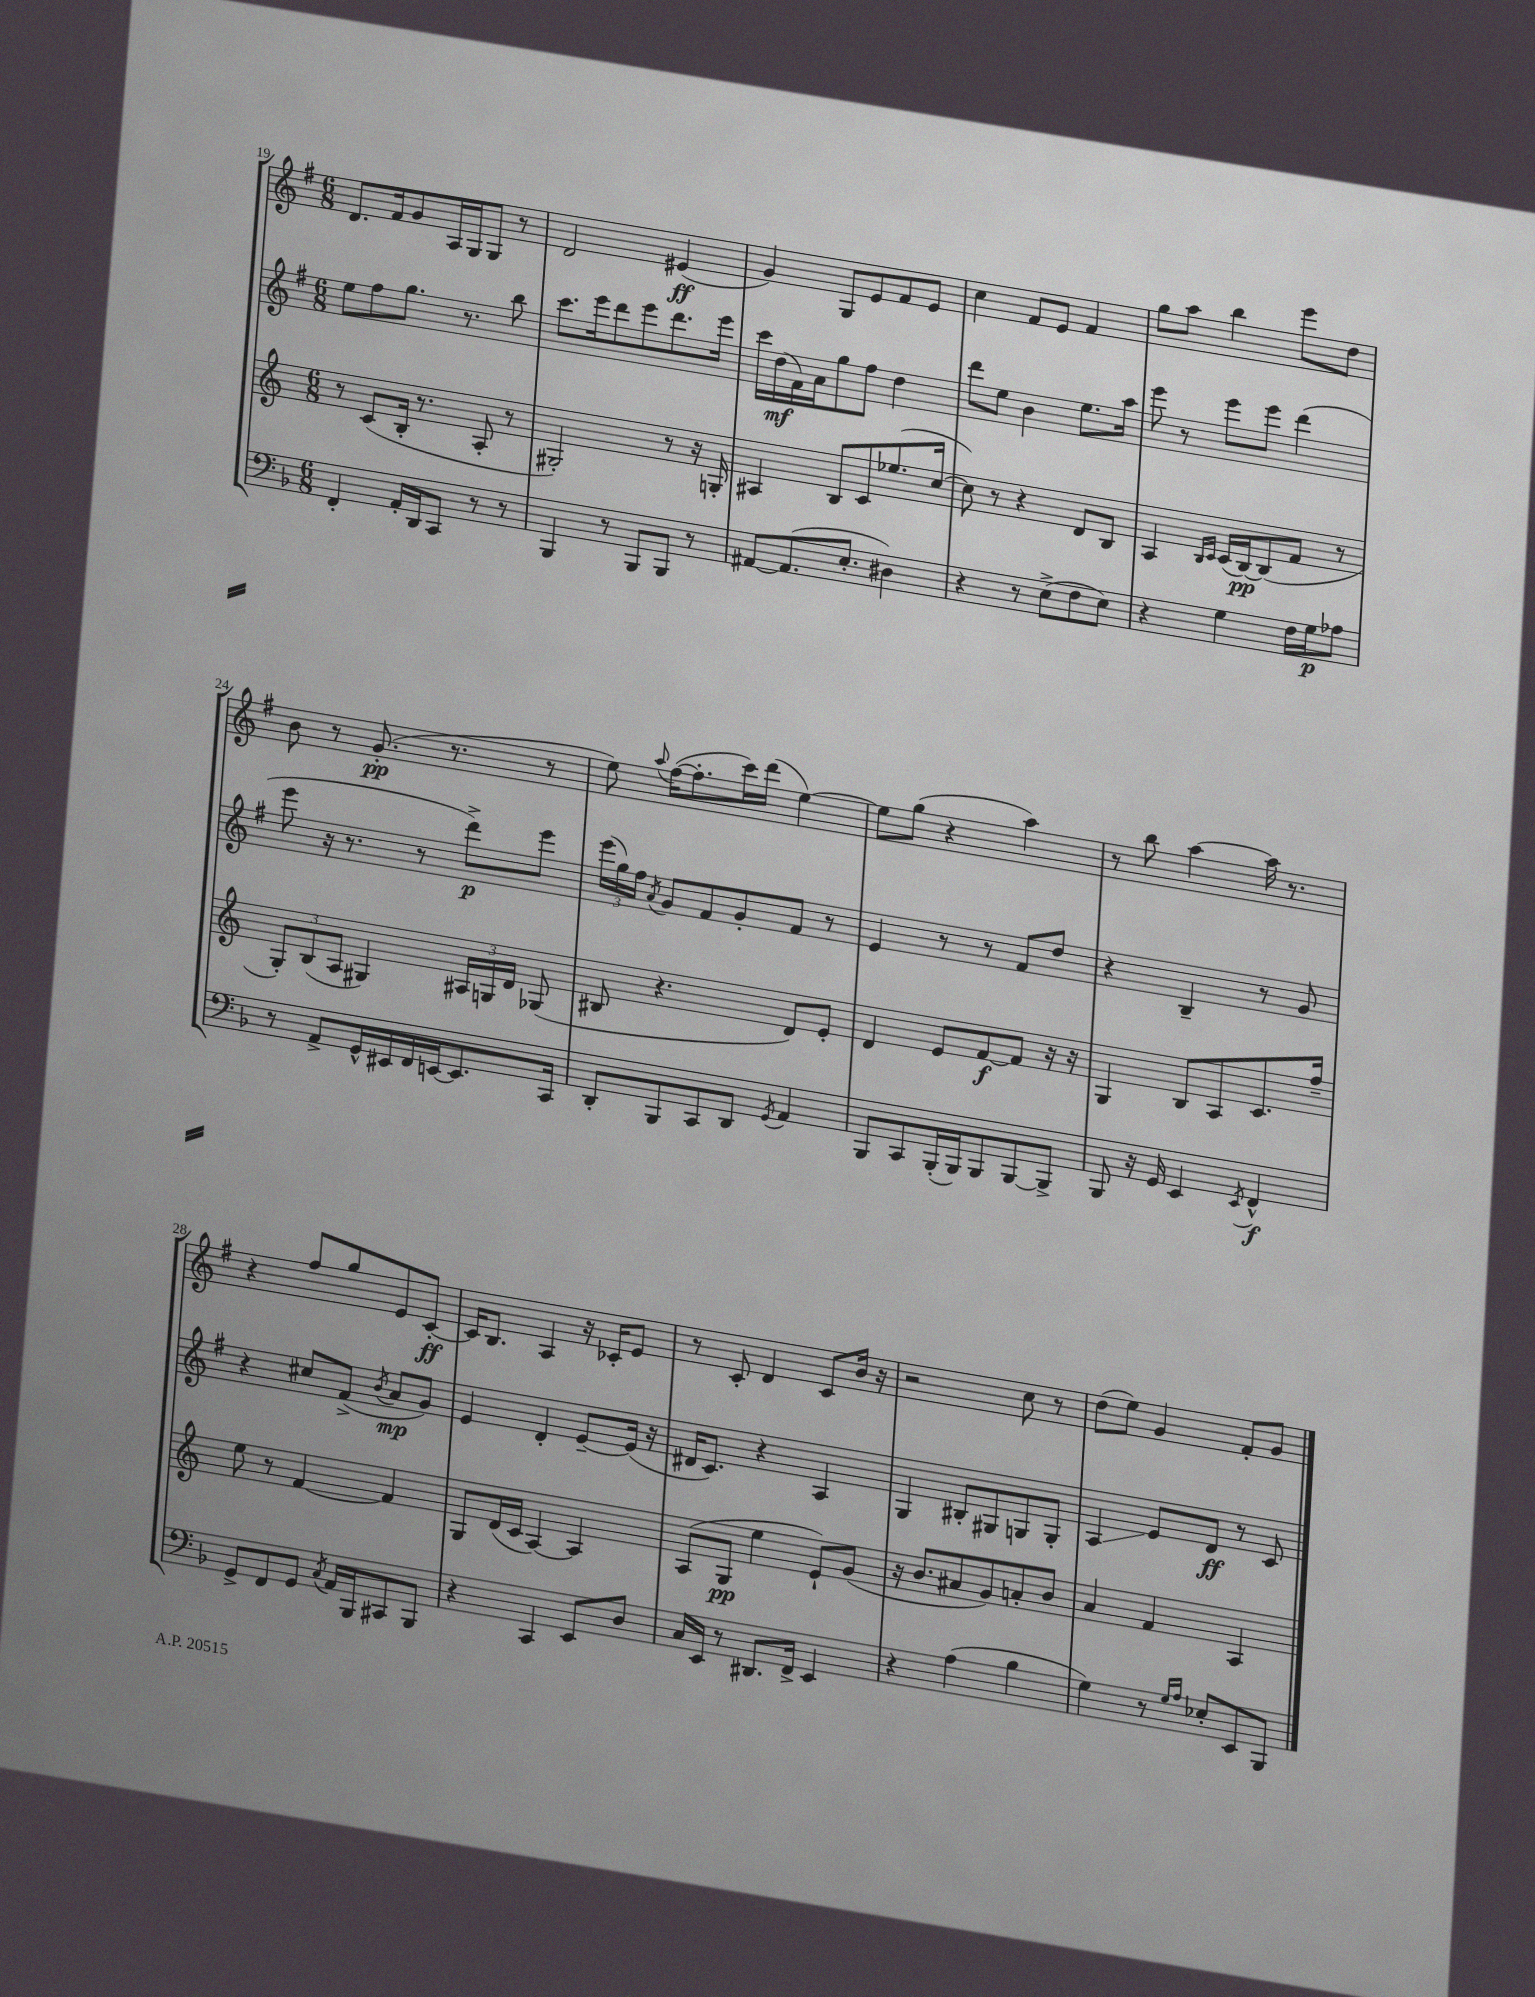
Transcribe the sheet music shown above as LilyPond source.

<<
\new StaffGroup <<
\new Staff = "s0" {
    \clef treble \key g \major \numericTimeSignature \time 6/8
    \autoBeamOff d'8.[ fis'16 g'8 a16 g16 g8] r8 |
    d'2 eis'4\ff( |
    g'4) g8[ e'8 fis'8 e'8] |
    c''4 fis'8[ e'8] fis'4 |
    g''8[ a''8] b''4 e'''8[ d''8] |
    b'8 r8 g'8.-.\pp( r8. r8 |
    e''8) \appoggiatura { a''8 } fis''16[~( fis''8.-. c'''16) d'''16]( e''4~) |
    e''8[ g''8]( r4 a''4) |
    r8 b''8 a''4~ a''16 r8. |
    r4 fis''8[ g''8 e'8 c'8]~-.\ff |
    c'16[ b8.] a4 r16 ces'16[-. e'8] |
    r8 c'8-. d'4 c'8[ b'16] r16 |
    r2 c''8 r8 |
    d''8[( e''8]) g'4 fis'8[-. g'8] \bar "|." |
}
\new Staff = "s1" {
    \clef treble \key g \major \numericTimeSignature \time 6/8
    \autoBeamOff e''8[ fis''8 g''8.] r8. b''8 |
    c'''8.[ e'''16 d'''8 e'''8 d'''8. e'''16] |
    c'''16[ d''16\mf( fis'16) a'16 g''8 fis''8] d''4 |
    d'''8[ e''8] b'4 e''8.[ a''16] |
    e'''8 r8 e'''8[ e'''8] d'''4( |
    e'''8 r16 r8. r8 d'''8[->\p) e'''8] |
    \tuplet 3/2 { e'''16[( g''16) fis''16] } \acciaccatura { a'8 } g'8[ fis'8 g'8-. fis'8] r8 |
    e'4 r8 r8 fis'8[ d''8] |
    r4 b4-- r8 g'8 |
    r4 cis''8[ fis'8]->( \acciaccatura { b'8 } a'8[\mp g'8]) |
    e'4 d'4-. e'8[~-- e'16]( r16 |
    dis'16[ c'8.]) r4 a4 |
    g4 bis8[-. gis8 g8 g8]-. |
    a4\glissando e'8[ d'8]\ff r8 c'8 \bar "|." |
}
\new Staff = "s2" {
    \clef treble \key c \major \numericTimeSignature \time 6/8
    \autoBeamOff r8 c'8[( b16]-. r8. a8-. r8 |
    gis2-.) r8 r16 g16-. |
    ais4 b8[ c'8 ees''8.( c''16]~ |
    c''8) r8 r4 d'8[ b8] |
    a4 \grace { b16[ c'16] } c'16[( b16~\pp) b8( f'8] r8 |
    \tuplet 3/2 { g8[-.) b8( a8] } gis4) \tuplet 3/2 { ais16[ g16 d'16] } ges8( |
    bis8 r4. d'8[) e'8]-. |
    d'4 e'8[ f'8~\f f'8] r16 r16 |
    g4 b8[ a8 c'8. f''16]-- |
    e''8 r8 f'4~ f'4 |
    g8[ d'16( c'16] a4~) a4 |
    a8[( g8]\pp e''4 e'8[-!) g'8]( |
    r16 b'8.[ ais'8 g'8) a'8-. b'8] |
    a'4 f'4 a4 \bar "|." |
}
\new Staff = "s3" {
    \clef bass \key f \major \numericTimeSignature \time 6/8
    \autoBeamOff f,4-. a,16[-. d,16 c,8] r8 r8 |
    bes,,4 r8 bes,,8[ bes,,8] r8 |
    ais,8[~ ais,8.( e8.]-. dis4) |
    r4 r8 e8[->( f8 e8]) |
    r4 g4 f16[ g16\p aes8] |
    r8 a,8[-> g,16-^ eis,16 f,16 e,16~ e,8. c,16] |
    d,8[-. bes,,8 c,8 d,8] \acciaccatura { g,8 } a,4 |
    bes,,8[ c,8 bes,,16-.( bes,,16) bes,,8 bes,,8~ bes,,8]-> |
    bes,,8 r16 g,16 e,4 \acciaccatura { e,8 } f,4-^\f |
    g,8[-> f,8 g,8] \acciaccatura { c8 } a,16[ bes,,16 cis,8 bes,,8] |
    r4 c,4 e,8[ d8] |
    c16[ e,16] r8 dis,8.[ f,16]-> e,4 |
    r4 a4( bes4 |
    g4) r8 \grace { g16[ a16] } ees8[-. e,8 bes,,8] \bar "|." |
}
>>
>>
\layout { \context { \Score currentBarNumber = #19 } }
